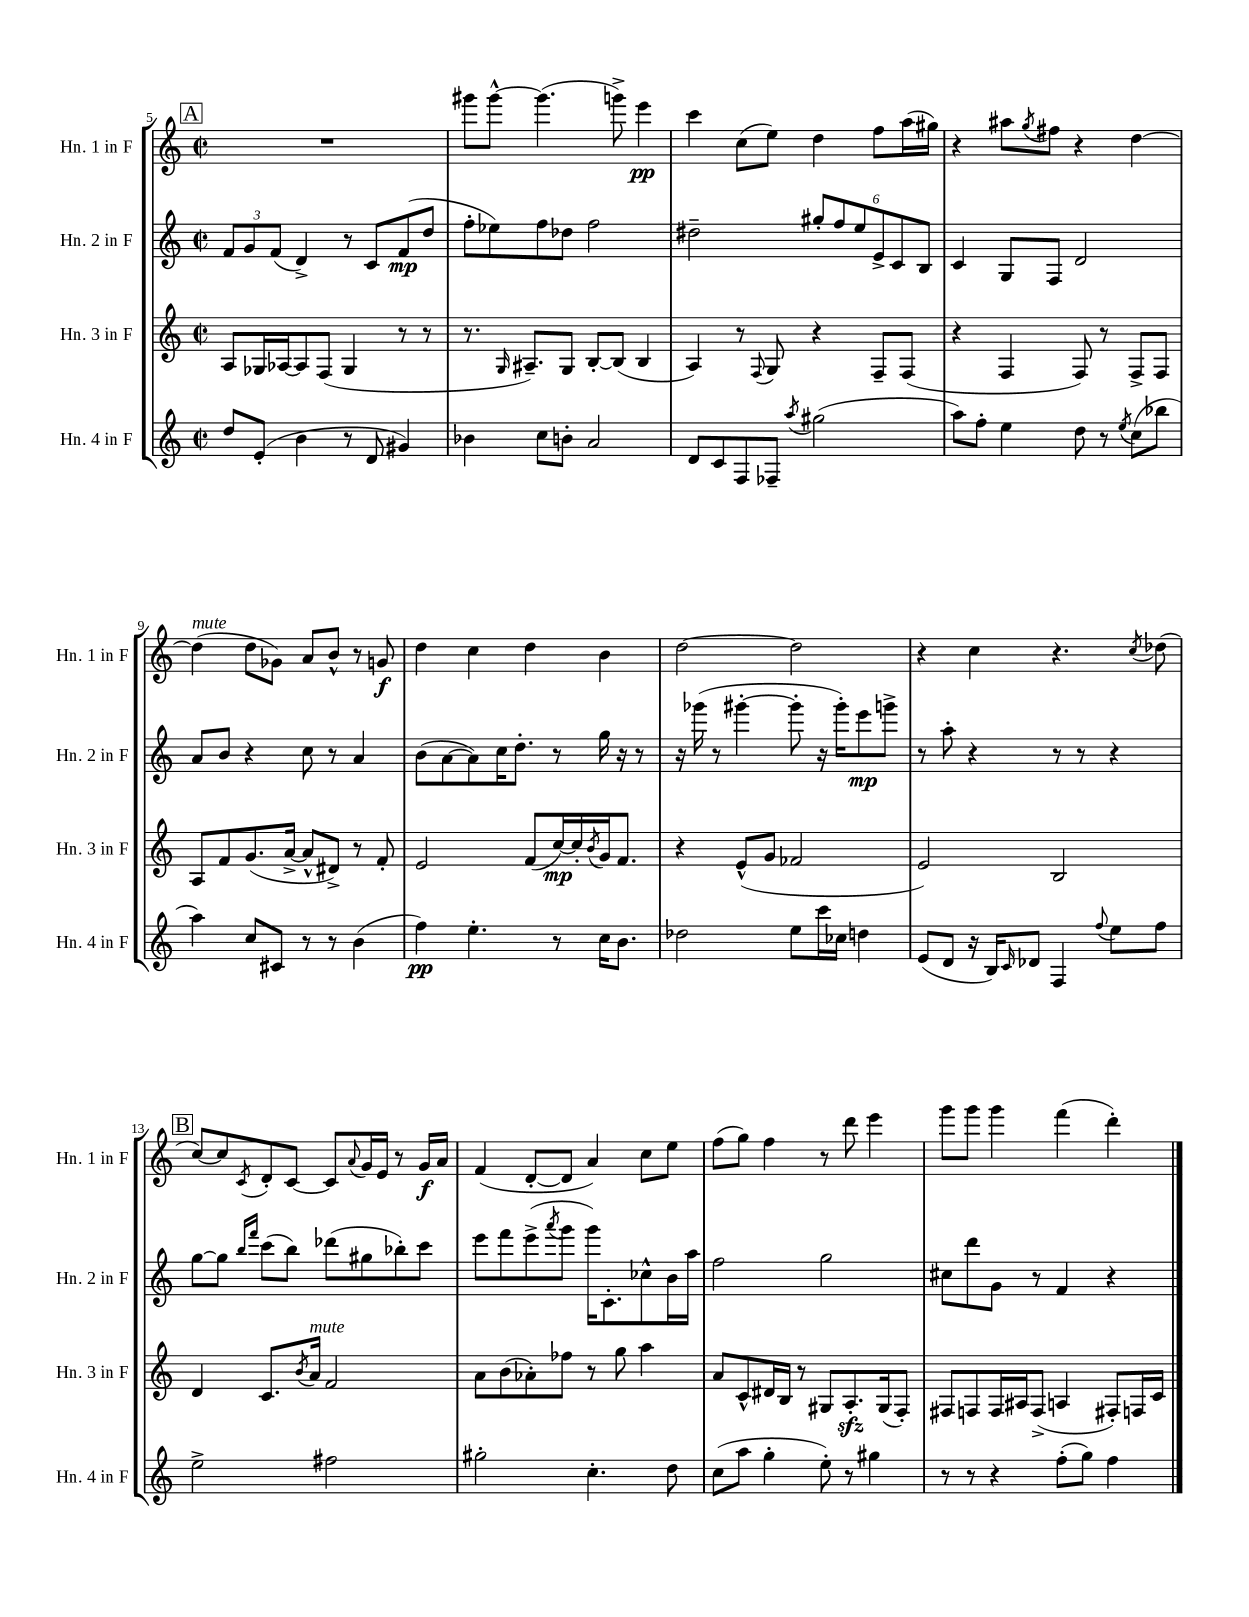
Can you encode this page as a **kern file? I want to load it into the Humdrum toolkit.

**kern	**dynam	**kern	**dynam	**kern	**dynam	**kern	**dynam
*part4	*part4	*part3	*part3	*part2	*part2	*part1	*part1
*staff4	*staff4	*staff3	*staff3	*staff2	*staff2	*staff1	*staff1
*I"Hn. 4 in F	*	*I"Hn. 3 in F	*	*I"Hn. 2 in F	*	*I"Hn. 1 in F	*
*I'Hn. 4 in F	*	*I'Hn. 3 in F	*	*I'Hn. 2 in F	*	*I'Hn. 1 in F	*
*clefG2	*	*clefG2	*	*clefG2	*	*clefG2	*
*k[]	*	*k[]	*	*k[]	*	*k[]	*
*M2/2	*	*M2/2	*	*M2/2	*	*M2/2	*
*met(c|)	*	*met(c|)	*	*met(c|)	*	*met(c|)	*
!!LO:REH:place=s1:t=A
=5	=5	=5	=5	=5	=5	=5	=5
8dd/L	.	8A/L	.	12f/L	.	1r	.
.	.	.	.	12g/	.	.	.
(8e'/J	.	16G-X/L	.	.	.	.	.
.	.	.	.	(12f/J	.	.	.
.	.	[16A-X/J	.	.	.	.	.
4b\	.	8A-/]	.	4d^/)	.	.	.
.	.	(8F/J	.	.	.	.	.
8r	.	4G-/	.	8r	.	.	.
8d/	.	.	.	8c/L	.	.	.
4g#X/)	.	8r	.	(8f/	mp	.	.
.	.	8r	.	8dd/J	.	.	.
=6	=6	=6	=6	=6	=6	=6	=6
4b-X\	.	8.r	.	8ff'\L	.	8ggg#X\L	.
.	.	.	.	8ee-X\)	.	[8ggg#^^\J	.
.	.	16qqG/	.	.	.	.	.
.	.	8.A#X~/L)	.	.	.	.	.
8cc\L	.	.	.	8ff\	.	(4.ggg#\]	.
8bn'\J	.	8G/J	.	8dd-X\J	.	.	.
2a/	.	[8B'/L	.	2ff\	.	.	.
.	.	(8B/J]	.	.	.	8gggn^\)	.
.	.	4B/	.	.	.	4eee\	pp
=7	=7	=7	=7	=7	=7	=7	=7
8d/L	.	4A/)	.	2dd#X~\	.	4ccc\	.
8c/	.	.	.	.	.	.	.
8F/	.	8r	.	.	.	(8cc\L	.
.	.	8qqF/	.	.	.	.	.
8F-X~/J	.	8G/	.	.	.	8ee\J)	.
8qaa/	.	.	.	.	.	.	.
(2gg#X\	.	4r	.	12gg#X'/L	.	4dd\	.
.	.	.	.	12ff/	.	.	.
.	.	.	.	12ee/	.	.	.
.	.	8F~/L	.	12e^/	.	8ff\L	.
.	.	.	.	12c/	.	.	.
.	.	(8F/J	.	.	.	(16aa\L	.
.	.	.	.	12B/J	.	.	.
.	.	.	.	.	.	16gg#X\JJ)	.
=8	=8	=8	=8	=8	=8	=8	=8
8aa\L)	.	4r	.	4c/	.	4r	.
8ff'\J	.	.	.	.	.	.	.
4ee\	.	4F/	.	8G/L	.	8aa#X\L	.
.	.	.	.	.	.	8qgg/	.
.	.	.	.	8F/J	.	8ff#X\J	.
8dd\	.	8F/)	.	2d/	.	4r	.
8r	.	8r	.	.	.	.	.
8qee/	.	.	.	.	.	.	.
(8cc\L	.	8F^/L	.	.	.	[4dd\	.
8bb-X\J	.	8F/J	.	.	.	.	.
!!LO:LB:g=z
=9	=9	=9	=9	=9	=9	=9	=9
!	!	!	!	!	!	!LO:TX:a:i:t=mute	!
4aa\)	.	8A/L	.	8a/L	.	(4dd\]	.
.	.	8f/	.	8b/J	.	.	.
8cc/L	.	(8.g/	.	4r	.	8dd\L	.
8c#X/J	.	.	.	.	.	8g-X\J)	.
.	.	[16a^/Jk	.	.	.	.	.
8r	.	8a^^/L]	.	8cc\	.	8a/L	.
8r	.	8d#X^/J)	.	8r	.	8b^^/J	.
(4b\	.	8r	.	4a/	.	8r	.
.	.	8f'/	.	.	.	8gn/	f
=10	=10	=10	=10	=10	=10	=10	=10
4ff\)	pp	2e/	.	(8b\L	.	4dd\	.
.	.	.	.	[8a\	.	.	.
4.ee'\	.	.	.	8a\])	.	4cc\	.
.	.	.	.	16cc\K	.	.	.
.	.	.	.	8.dd'\J	.	.	.
.	.	(8f/L	.	.	.	4dd\	.
8r	.	[16cc/L)	mp	8r	.	.	.
.	.	16cc'/]	.	.	.	.	.
.	.	8qb/	.	.	.	.	.
16cc\KL	.	16g/J	.	16gg\	.	4b\	.
8.b\J	.	8.f/J	.	16r	.	.	.
.	.	.	.	8r	.	.	.
=11	=11	=11	=11	=11	=11	=11	=11
2dd-X\	.	4r	.	16r	.	[2dd\	.
.	.	.	.	(16ggg-X\	.	.	.
.	.	.	.	8r	.	.	.
.	.	(8e^^/L	.	[4ggg#X'\	.	.	.
.	.	8g/J	.	.	.	.	.
8ee\L	.	2f-X/	.	8ggg#'\]	.	2dd\]	.
16ccc\L	.	.	.	16r	.	.	.
16cc-X\JJ	.	.	.	16ggg#'\KL)	.	.	.
4ddn\	.	.	.	8eee\	mp	.	.
.	.	.	.	8gggn^\J	.	.	.
=12	=12	=12	=12	=12	=12	=12	=12
(8e/L	.	2e/)	.	8r	.	4r	.
8d/J	.	.	.	8aa'\	.	.	.
16r	.	.	.	4r	.	4cc\	.
16B/KL)	.	.	.	.	.	.	.
16qqc/	.	.	.	.	.	.	.
8d-X/J	.	.	.	.	.	.	.
4F/	.	2B/	.	8r	.	4.r	.
.	.	.	.	8r	.	.	.
8qqff/	.	.	.	.	.	.	.
8ee\L	.	.	.	4r	.	.	.
.	.	.	.	.	.	8qcc/	.
8ff\J	.	.	.	.	.	(8dd-X\	.
!!LO:LB:g=z
!!LO:REH:place=s1:t=B
=13	=13	=13	=13	=13	=13	=13	=13
2ee^\	.	4d/	.	[8gg\L	.	[8cc/L)	.
.	.	.	.	8gg\J]	.	8cc/]	.
.	.	.	.	16qqbb/LL	.	.	.
.	.	.	.	16qqfff/JJ	.	8qc/	.
.	.	8.c/L	.	(8ccc\L	.	8d'/	.
.	.	.	.	8bb\J)	.	[8c/J	.
.	.	8qb/	.	.	.	.	.
!	!	!LO:TX:a:i:t=mute	!	!	!	!	!
.	.	16a/Jk	.	.	.	.	.
2ff#X\	.	2f/	.	(8ddd-X\L	.	8c/L]	.
.	.	.	.	.	.	8qqa/	.
.	.	.	.	8gg#X\	.	16g/L	.
.	.	.	.	.	.	16e/JJ	.
.	.	.	.	8bb-X'\)	.	8r	.
.	.	.	.	8ccc\J	.	16g/LL	f
.	.	.	.	.	.	16a/JJ	.
=14	=14	=14	=14	=14	=14	=14	=14
2gg#X'\	.	8a\L	.	8eee\L	.	(4f/	.
.	.	(8b\	.	8fff\	.	.	.
.	.	8a-X'\)	.	(8eee^\	.	[8d'/L	.
.	.	.	.	8qaaa/	.	.	.
.	.	8ff-X\J	.	8ggg\J	.	8d/J]	.
4.cc'\	.	8r	.	16ggg\KL)	.	4a/)	.
.	.	.	.	8.c'\	.	.	.
.	.	8gg\	.	.	.	.	.
.	.	4aa\	.	8cc-X^^\	.	8cc\L	.
8dd\	.	.	.	16b\L	.	8ee\J	.
.	.	.	.	16aa\JJ	.	.	.
=15	=15	=15	=15	=15	=15	=15	=15
(8cc\L	.	8a/L	.	2ff\	.	(8ff\L	.
8aa\J	.	8c^^/	.	.	.	8gg\J)	.
4gg'\	.	16d#X/L	.	.	.	4ff\	.
.	.	16B/JJ	.	.	.	.	.
.	.	8r	.	.	.	.	.
8ee'\)	.	8G#X/L	.	2gg\	.	8r	.
8r	.	8.Azz'/	.	.	.	8ddd\	.
4gg#X\	.	.	.	.	.	4eee\	.
.	.	(16G#/k	.	.	.	.	.
.	.	8F'/J)	.	.	.	.	.
=16	=16	=16	=16	=16	=16	=16	=16
8r	.	8F#X/L	.	8cc#X\L	.	8ggg\L	.
8r	.	8Fn/	.	8ddd\	.	8ggg\J	.
4r	.	16F/L	.	8g\J	.	4ggg\	.
.	.	16A#X/J	.	.	.	.	.
.	.	(8F^/J	.	8r	.	.	.
(8ff'\L	.	4An/	.	4f/	.	(4fff\	.
8gg\J)	.	.	.	.	.	.	.
4ff\	.	8F#X'/L)	.	4r	.	4ddd'\)	.
.	.	16Fn/L	.	.	.	.	.
.	.	16c/JJ	.	.	.	.	.
==	==	==	==	==	==	==	==
*-	*-	*-	*-	*-	*-	*-	*-
